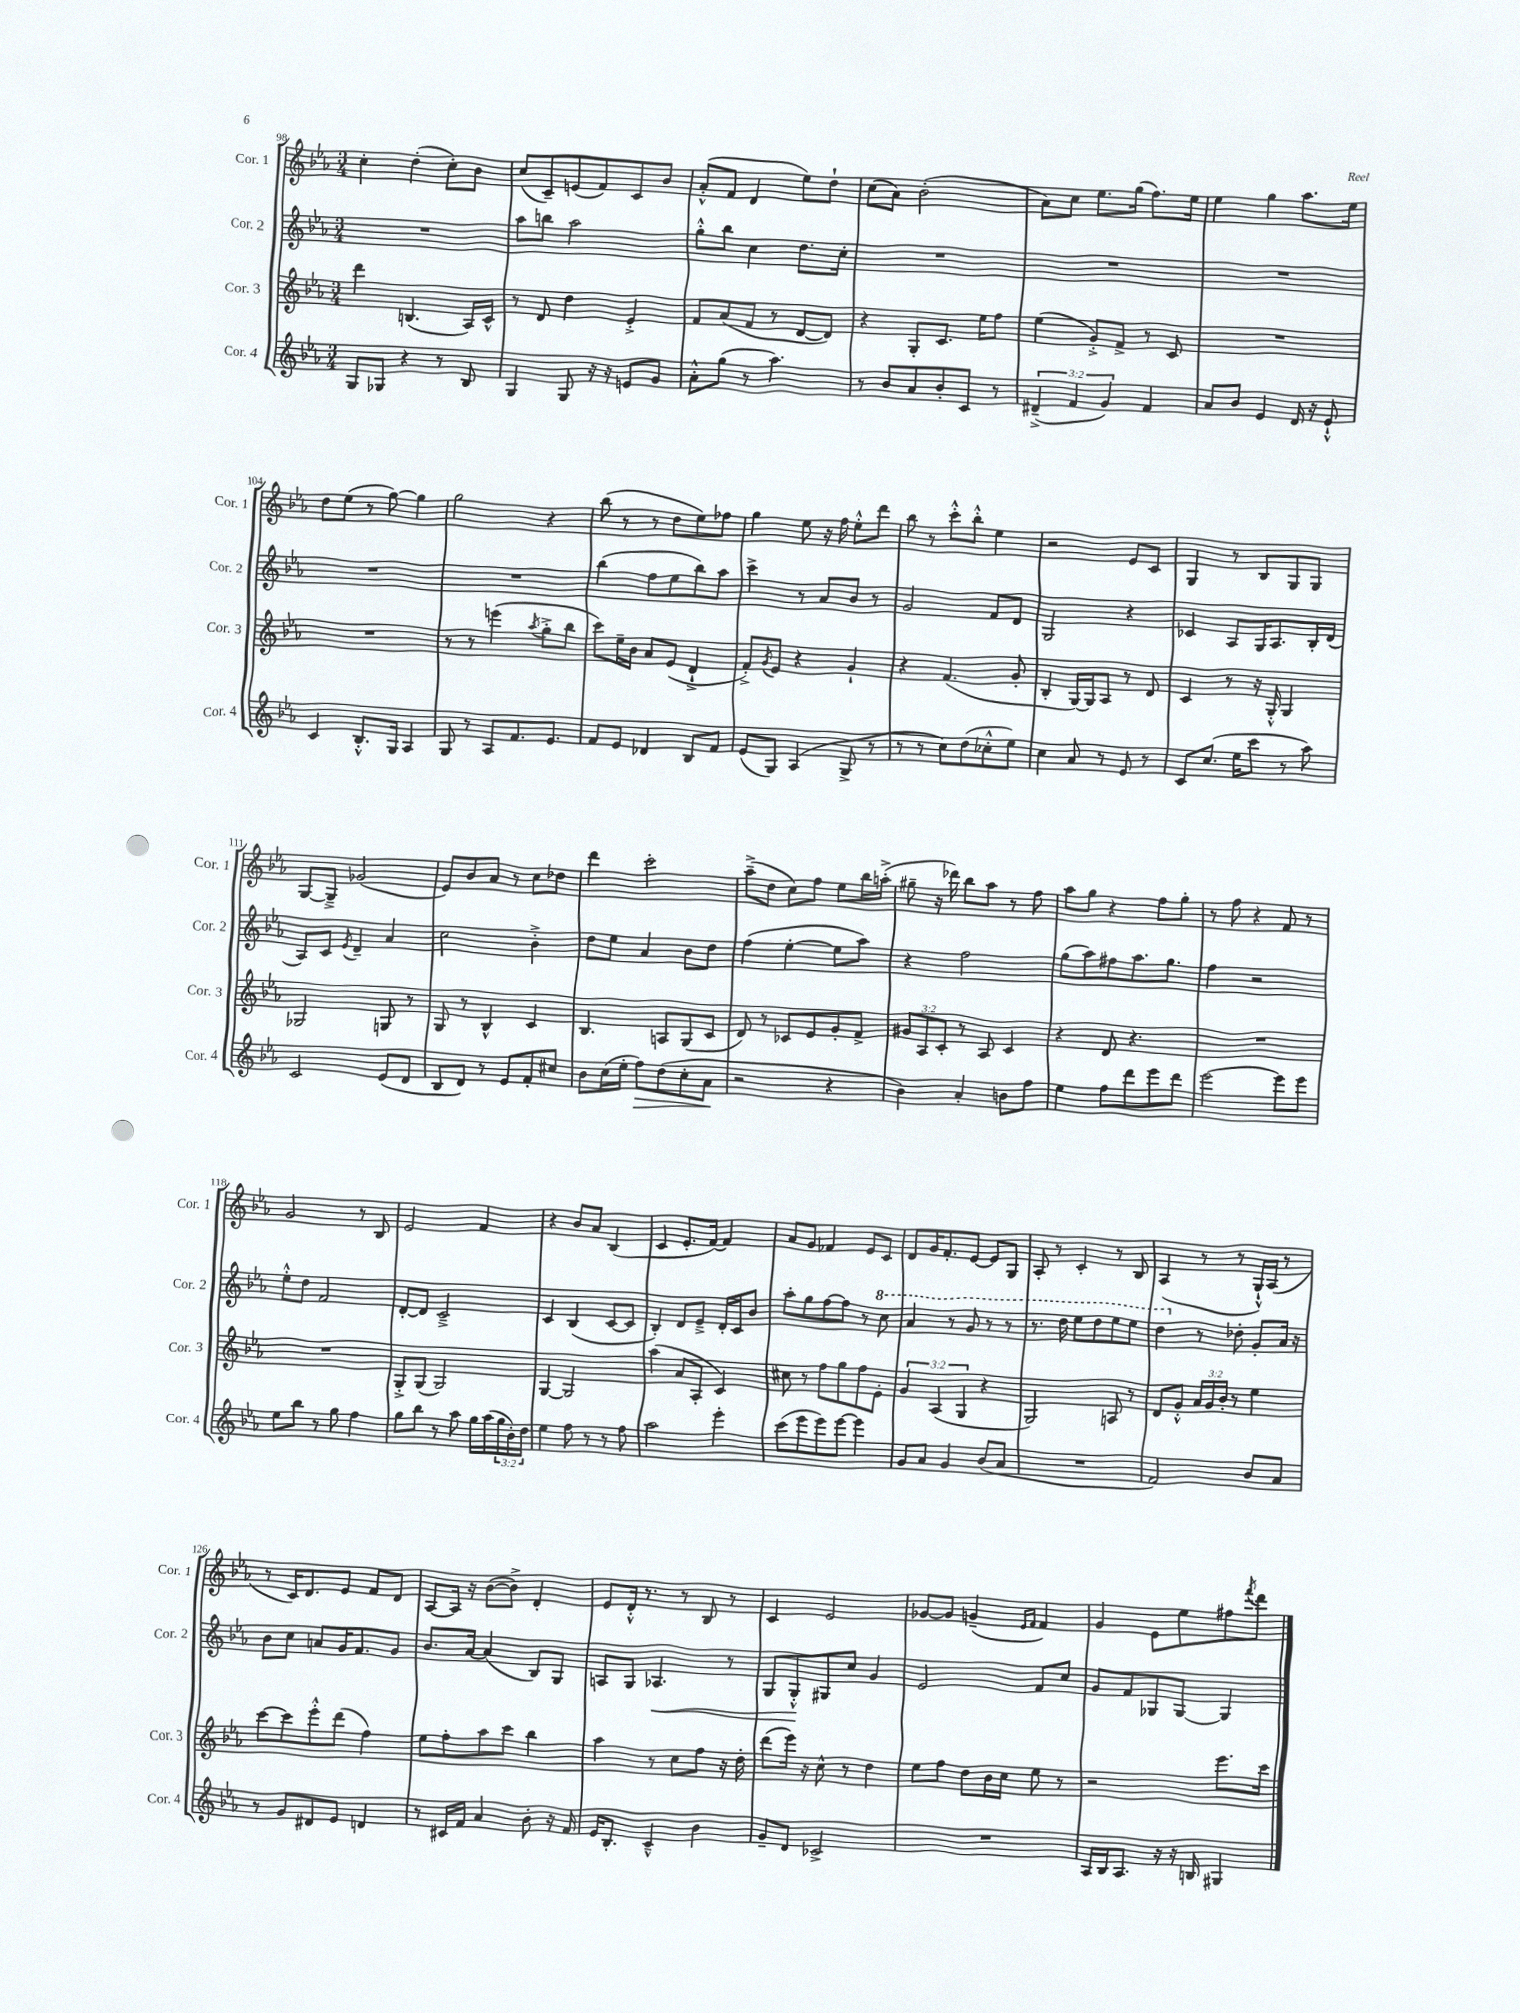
<<
\new StaffGroup <<
\new Staff = "s0" \with { instrumentName = "Cor. 1" shortInstrumentName = "Cor. 1" } {
    \clef treble \key ees \major \numericTimeSignature \time 3/4
    c''4-. d''4-.( c''8-.) bes'8 |
    c''8( c'8--) e'8( f'8) c'8 bes'8 |
    aes'8-.-^( f'8 d'4 ees''8) d''8-! |
    c''8( aes'8) bes'2-.( |
    aes'8) c''8 ees''8. g''16( f''8.) ees''16 |
    ees''4 g''4 aes''8. ees''16 |
    d''8 ees''8( r8 g''8~) g''4 |
    g''2 r4 |
    bes''8( r8 r8 d''8 ees''8) fes''8 |
    g''4 ees''8 r16 f''16 ees''8-.-^ d'''8 |
    bes''8 r8 c'''8-.-^ bes''8-.-^ ees''4 |
    r2 ees'8 c'8 |
    g4 r8 bes8 g8 g8 |
    g8~ g8---> ges'2( |
    ees'8) bes'8 aes'8 r8 c''8 des''8 |
    d'''4 c'''2-. |
    aes''8--->( d''8 c''8) f''8 ees''8 bes''16 a''16-.->( |
    gis''8-- r16 des'''16) bes''8 aes''8 r8 f''8 |
    aes''8 g''8 r4 f''8 g''8-. |
    r8 f''8 r4 f'8 r8 |
    g'2 r8 bes8 |
    ees'2 f'4 |
    r4 bes'8 aes'8 bes4( |
    c'4 ees'8.-. f'16~) f'4 |
    aes'8 g'8 fes'4 ees'8 c'8 |
    d'8 g'16 f'8.-. ees'8~ ees'8 g8 |
    aes8-. r8 c'4-. r8 bes8 |
    aes4( r8 r8 g16-!-^) aes16( r8 |
    r8 c'16) d'8. ees'8 f'8 d'8 |
    aes8~ aes16 r16 bes'8~( bes'8->) d'4-. |
    ees'8 d'16-.-^ r8. r8 bes8 r8 |
    c'4 ees'2 |
    ges'8~ ges'8 g'4--( \grace { ees'16 f'16 } f'4) |
    g'4 ees'8 ees''8 fis''8 \acciaccatura { f'''8 } d'''8 \bar "|." |
}
\new Staff = "s1" \with { instrumentName = "Cor. 2" shortInstrumentName = "Cor. 2" } {
    \clef treble \key ees \major \numericTimeSignature \time 3/4
    R2. |
    aes''8 b''8 aes''2 |
    g''8-.-^ bes''8 c''4 d''8. c''16-. |
    R2. |
    R2. |
    R2. |
    R2. |
    R2. |
    bes''4( f''8 ees''8 bes''8) aes''8 |
    c'''4-> r8 aes'8 bes'8 r8 |
    g'2 f'8 d'8 |
    g2 r4 |
    ces'4 aes8 g16 aes8. bes16-. d'16( |
    aes8) c'8 \acciaccatura { ees'8 } d'4-- aes'4 |
    c''2 bes'4-.-> |
    d''8 ees''8 aes'4 bes'8 d''8 |
    f''4( ees''4~-. ees''8 aes''8) |
    r4 f''2 |
    g''8( aes''8) fis''8 aes''8. g''8. |
    f''4 r2 |
    ees''8-.-^ d''8 f'2 |
    d'8~-. d'8 c'2---> |
    c'4 bes4( c'8~ c'8 |
    bes4-.) d'8 ees'8---> d'16-. c'16 bes'8 |
    aes''8-. g''8 f''8~ f''8 r8 \ottava #1 c'''8 |
    aes''4 r8 g''8 r8 r8 |
    r8. d'''16 ees'''8 d'''8 ees'''8 ees'''8 |
    d'''4 \ottava #0 r8 des''8-. g'8-. aes'16 r16 |
    bes'8 c''8 a'8 g'16 f'8. g'8 |
    bes'8. aes'16~ aes'4( bes8) g8 |
    a8 g8 aes4.\< r8 |
    g8 g8-.-^\! gis8 c''8 g'4 |
    ees'2 f'8 c''8 |
    g'8 f'8 ges8 ges8~ ges4 \bar "|." |
}
\new Staff = "s2" \with { instrumentName = "Cor. 3" shortInstrumentName = "Cor. 3" } {
    \clef treble \key ees \major \numericTimeSignature \time 3/4 \override Staff.TupletNumber.text = #tuplet-number::calc-fraction-text
    d'''4 b4.( aes16) c'16-^ |
    r8 d'8 d''4 ees'4-.-> |
    f'8 aes'8( f'8 r8 d'8~ d'8) |
    r4 g8-. c'8. ees''16 f''8 |
    ees''4( g'8-.->) f'8-> r8 c'8 |
    R2. |
    R2. |
    r8 r8 e'''4( \acciaccatura { aes''8 } g''8-.-> bes''8 |
    c'''8) ees''16-- bes'16 aes'8 ees'8( d'4-!-> |
    f'8-.->) \acciaccatura { g'8 } ees'8 r4 g'4-! |
    r4 f'4.( g'8-. |
    bes4-. g16~) g16 aes8 r8 d'8 |
    c'4 r8 r16 g16-.-^ g4 |
    ges2 g8 r8 |
    g8 r8 bes4-^ c'4 |
    bes4. a8 g8( c'8 |
    d'8) r8 ces'8 ees'8 g'8-. f'8-> |
    \tuplet 3/2 { gis'8 aes8 c'8-. } r8 aes8 c'4 |
    r4 d'8 r4. |
    R2. |
    R2. |
    g8-.-> g8( g2) |
    g4~ g2 |
    aes''4( aes'8 aes8-. c'4) |
    cis''8 r8 f''8 g''8 f''8 ees'8-. |
    \tuplet 3/2 { g'4 aes4( g4 } r4 |
    g2) a8 r8 |
    d'8 g'8-.-^ \tuplet 3/2 { aes'16 g'16 bes'16-. } r8 ees''4 |
    c'''8~ c'''8 ees'''8-.-^ d'''8( f''4) |
    ees''8 f''8-. aes''8 c'''8 bes''4 |
    aes''4 r8 c''8 f''8 r16 d''16-. |
    d'''8( ees'''16) r16 c''8-^ r8 d''4 |
    ees''8 f''8 d''8 bes'16 c''16 ees''8 r8 |
    r2 ees'''8. c'''16 \bar "|." |
}
\new Staff = "s3" \with { instrumentName = "Cor. 4" shortInstrumentName = "Cor. 4" } {
    \clef treble \key ees \major \numericTimeSignature \time 3/4 \override Staff.TupletNumber.text = #tuplet-number::calc-fraction-text
    g8 ges8 r4 r8 bes8 |
    g4 g8 r16 r16 e'8 g'8 |
    aes'8-.-^ g''8( r8 aes''4.) |
    r8 bes'8 aes'8 bes'8-. c'8 r8 |
    \tuplet 3/2 { dis'4--->( f'4 g'4) } f'4 |
    aes'8 bes'8 ees'4 d'16 r16 ees'8-!-^ |
    c'4 bes8.-.-^ g16 aes4 |
    g8 r8 aes8 f'8. ees'8. |
    f'8 ees'8 des'4 bes8 f'8 |
    ees'8( g8) aes4( g8-> r8 |
    r8 r8 c''8) d''8( ces''8-.-^ ees''8) |
    c''4 aes'8 r8 ees'8 r8 |
    c'8 c''8.( ees''16 c'''8 r8 aes''8) |
    c'2 ees'8( d'8 |
    bes8 d'8) r8 ees'8 f'8-. cis''8 |
    bes'8 c''16( ees''16-. f''8\>) d''8( c''8-. aes'8\! |
    r2 r4 |
    bes'4) aes'4-. b'8 f''8 |
    ees''4 f''8 d'''8 ees'''8 d'''8 |
    ees'''2~ ees'''8 ees'''8 |
    ees''8 bes''8 r8 g''8 f''4 |
    g''8 bes''8 r8 aes''8 g''16 aes''16( \tuplet 3/2 { g''16 bes'16-.) d''16 } |
    ees''4 f''8 r8 r8 f''8 |
    aes''2 ees'''4-. |
    c'''8( ees'''8 ees'''8) ees'''8~ ees'''4 |
    g'8 aes'8 g'4 bes'8( aes'8 |
    R2. |
    f'2) bes'8 aes'8 |
    r8 g'8 dis'8 ees'8 d'4 |
    r8 cis'16 f'16 aes'4 bes'8-. r16 f'16 |
    ees'16 bes8.-. c'4---^ bes'4 |
    g'8-- d'8 ces'2-> |
    R2. |
    aes16 bes16 aes8. r16 r16 b16 gis4 \bar "|." |
}
>>
>>
\layout { \context { \Score currentBarNumber = #98 } }
